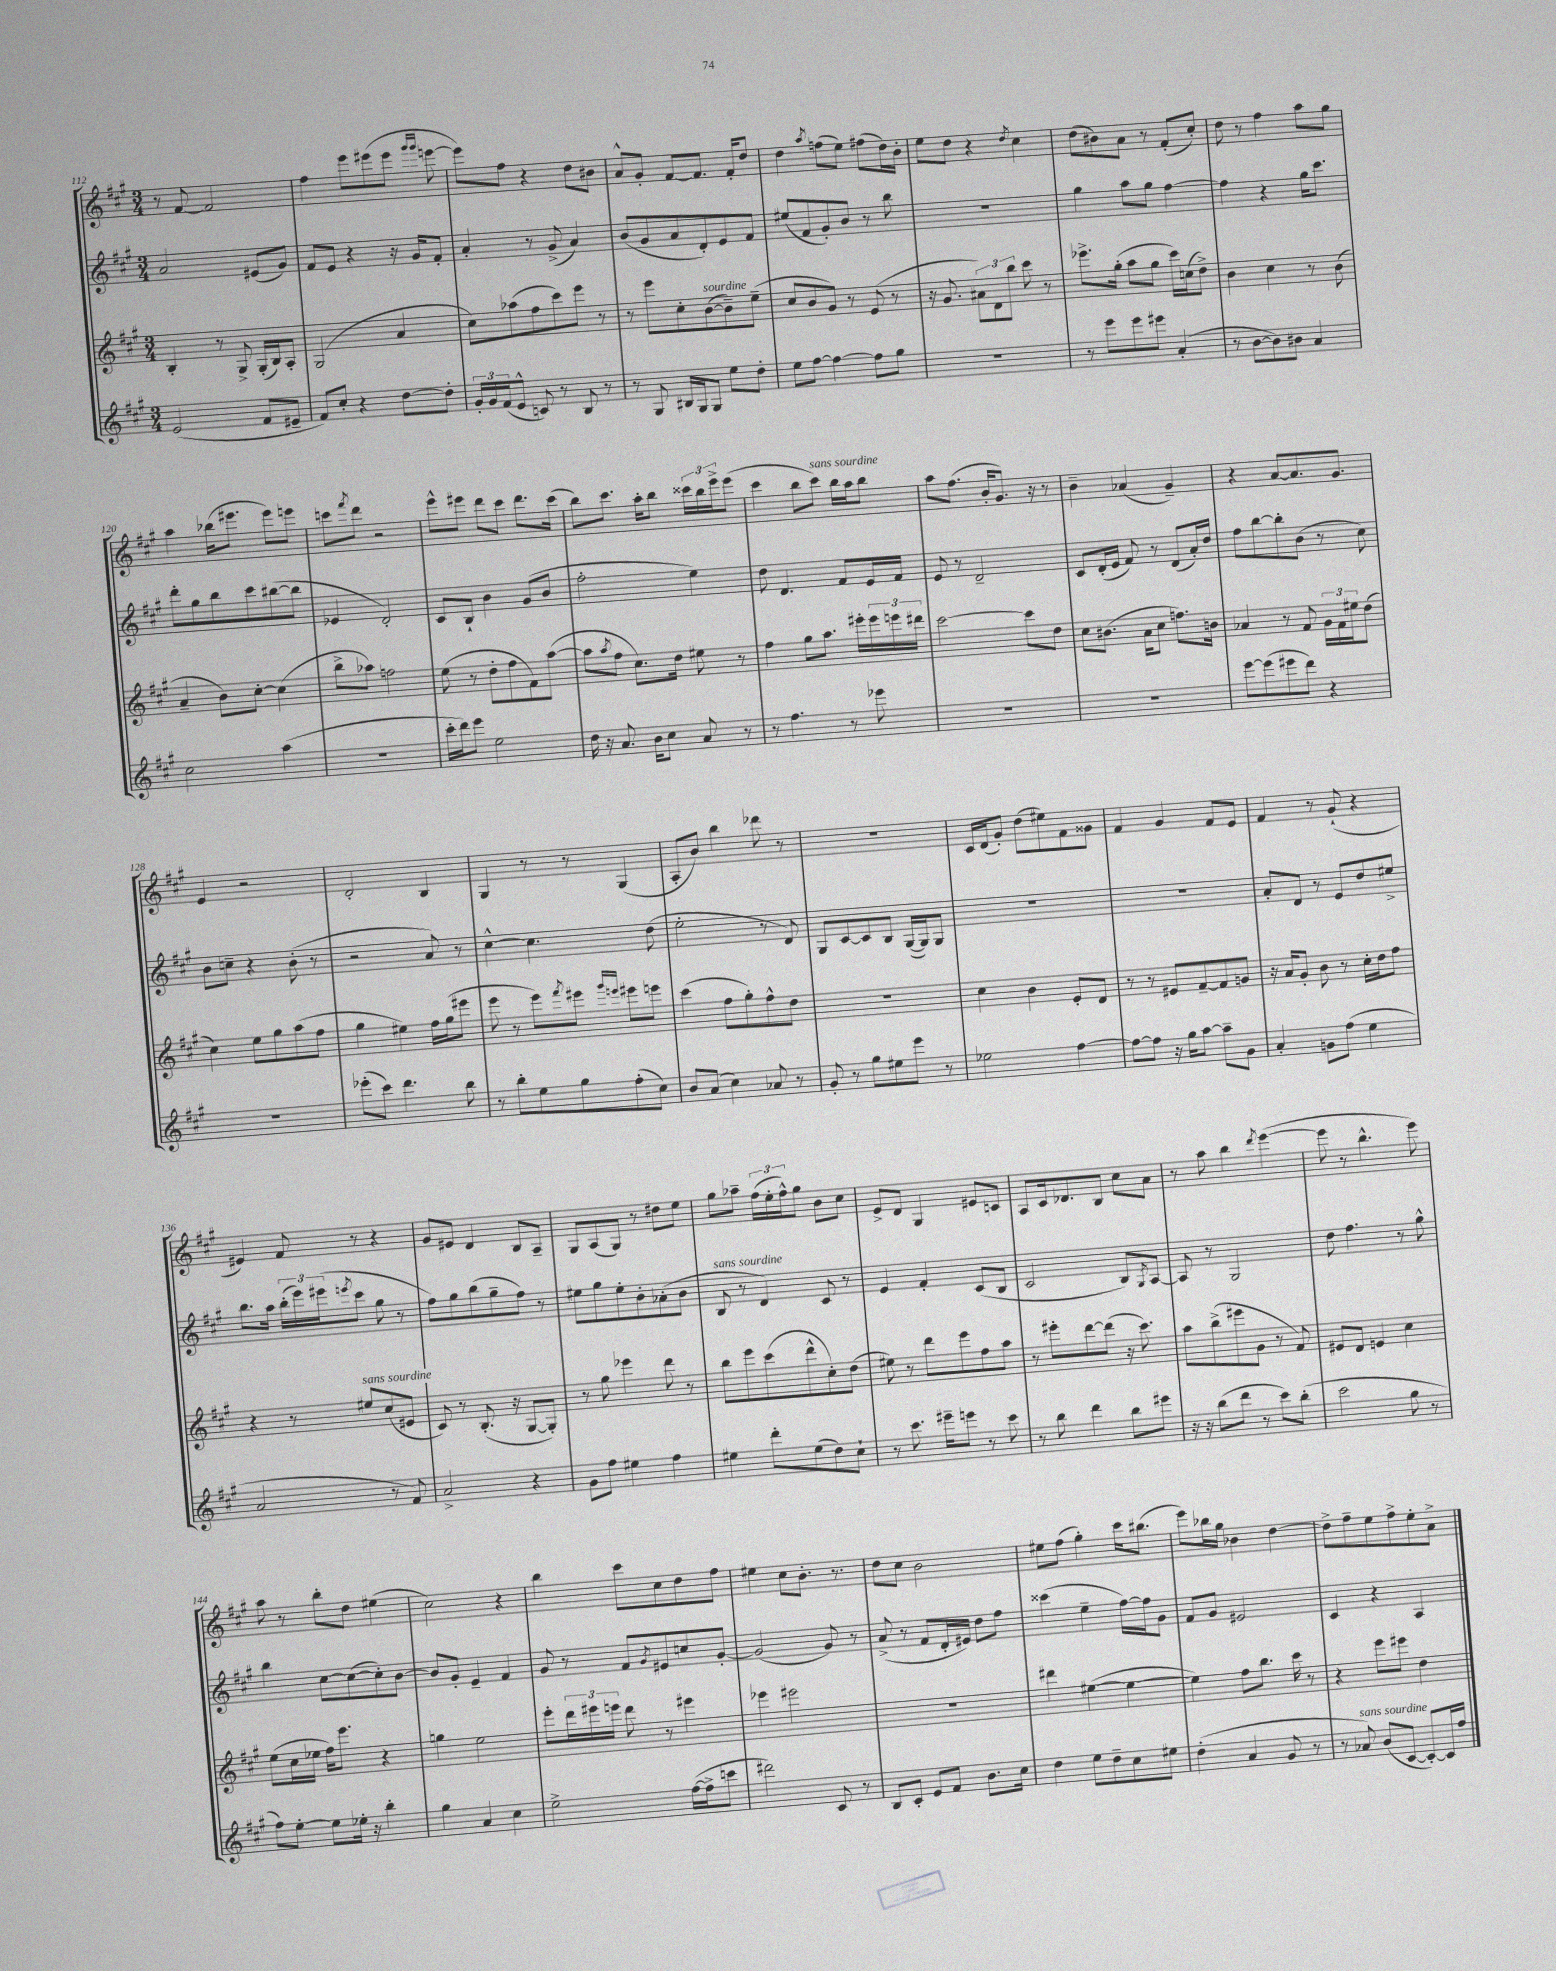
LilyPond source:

<<
\new StaffGroup <<
\new Staff = "s0" {
    \clef treble \key a \major \numericTimeSignature \time 3/4
    r8 fis'8~ fis'2 |
    fis''4 e'''8 eis'''8( eis'''8 \grace { gis'''16 gis'''16 } e'''8~ |
    e'''8) fis''8 r4 d''8 bis'8 |
    a'8-^ gis'8-. fis'8~ fis'8. fis'16-. d''8 |
    d''4 \acciaccatura { a''8 } f''8( e''8) fis''8( d''16) b'16-. |
    e''8 d''8 r4 \acciaccatura { d''8 } cis''4 |
    d''8( bis'8) a'8 r8 fis'8-.( cis''8-.) |
    d''8 r8 fis''4 a''8 gis''8 |
    a''4 bes''16( eis'''8. eis'''8) e'''8 |
    c'''8 \acciaccatura { fis'''8 } d'''8 r2 |
    e'''8-^ eis'''8 d'''8 cis'''8 d'''8. cis'''16( |
    b''8) cis'''8. a''16-. b''8 \tuplet 3/2 { cisis'''16 b''16 e'''16-> } e'''8( |
    cis'''4 b''8 cis'''8^\markup { \italic "sans sourdine" }) b''16 a''16 b''8 |
    a''8 fis''8.( b'16-. gis'8.) r16 r8 |
    b'4-- aes'4( gis'4--) |
    r4 a'8~ a'8. gis'8. |
    e'4 r2 |
    d'2-. b4 |
    gis4 r8 r8 gis4( |
    a8-. b'8) b''4 des'''8 r8 |
    R2. |
    cis'16 d'16( gis'8-.) d''8( eis''8) fis'8 gisis'8 |
    fis'4 gis'4 fis'8 e'8 |
    fis'4 r8 gis'8-!( r4 |
    eis'4) fis'8 r8 r4 |
    gis'8 eis'8 d'4 b8 a8-- |
    gis8 a8( gis8) r8 dis''8 e''8 |
    gis''8 aes''8-- \tuplet 3/2 { fis''16( e''16-. fis''16-^) } gis''8 b'8 cis''8 |
    e'8-> d'8 gis4 eis'8 c'8 |
    a8 cis'16 des'8. b8 cis''8 a'8 |
    r8 a''8 b''4 \acciaccatura { d'''8 } e'''4~( |
    e'''8 r8 b''4.-^ e'''8) |
    a''8 r8 b''8-. d''8 eis''4( |
    cis''2) r4 |
    b''4 cis'''8 cis''8 d''8 fis''8 |
    eis''4 cis''8 b'8.-. r8. |
    d''8 cis''8 b'2 |
    eis''8 fis''8( gis''4-.) cis'''16 bis''8.( |
    e'''8) bes''16 gis''16 bes'4 d''4~ |
    d''8-> fis''8-- e''8 fis''8-> e''8-. a'8-> \bar "|." |
}
\new Staff = "s1" {
    \clef treble \key a \major \numericTimeSignature \time 3/4
    a'2 eis'8( gis'8) |
    fis'8 e'8 r4 r16 gis'16 fis'8-. |
    a'4-. r8 gis'8->( a'4) |
    b'8( gis'8 a'8 d'8-.) e'8 fis'8 |
    eis''8( fis'8 gis'8-.) b'8 r8 b''8 |
    R2. |
    gis''4 a''8 gis''8 fis''4~ |
    fis''4 r4 gis''16 cis'''8. |
    d'''8-. gis''8 b''8 cis'''8 bis''8~( bis''8 |
    ees'4 d'2-.) |
    cis'8 b8-! b'4 gis'8( b'8 |
    fis''2-. e''4) |
    d''8 d'4. fis'8 e'16 fis'16 |
    e'8 r8 d'2-- |
    cis'8 d'16-.( e'16 fis'8) r8 d'8( a'16-.) d''16 |
    fis''8 b''8~ b''8-. b'8( r8 cis''8) |
    b'8 c''8-- r4 b'8-.( r8 |
    r2 a'8) r8 |
    cis''4~-^ cis''4. d''8( |
    e''2-. r8 d'8) |
    gis8 cis'8~ cis'8 b8 gis16~( gis16) gis8 |
    R2. |
    R2. |
    a'8-. d'8 r8 e'8 d''8 eis''8-> |
    b''8. a''16 \tuplet 3/2 { b''16-.( e'''16) eis'''16( } \acciaccatura { e'''8 } cis'''8 gis''8 r8 |
    fis''8) gis''8 b''8( gis''8-- fis''8) r8 |
    eis''8 gis''8 eis''8-. b'8-. aes'8-.( b'8 |
    b8^\markup { \italic "sans sourdine" } r8 d'4) cis'8 r8 |
    e'4 fis'4-. cis'8( b8 |
    cis'2 b8) \acciaccatura { gis8 } a8~ |
    a8 r8 gis2 |
    d''8 fis''4. r8 gis''8-^ |
    b''4 cis''8~ cis''8~( cis''8-.) b'8~ |
    b'8 gis'8-. e'4-- fis'4 |
    gis'8 r8 fis'8 \acciaccatura { gis'8 } eis'8 c''8 gis'8~-. |
    gis'2( gis'8) r8 |
    a'8->( r8 fis'8 d'16-. eis'16) d''8 fis''8 |
    cisis'''4( e''4-- fis''16~) fis''16 gis'8 |
    fis'8 gis'8 eis'2 |
    cis'4 r4 a4 \bar "|." |
}
\new Staff = "s2" {
    \clef treble \key a \major \numericTimeSignature \time 3/4
    b4-. r8 gis8-> gis16-.( b16) a8-. |
    gis2( a'4 |
    cis''8) aes''8( fis''8 cis'''8) e'''8 r8 |
    r8 e'''8 cis''8-. b'8~^\markup { \italic "sourdine" }( b'8--) e''8--( |
    cis''8 b'8 gis'8) r8 e'8( r8 |
    r16 gis'8. \tuplet 3/2 { ais'8) d'8 b''8 } cis'''8 r8 |
    ees'''8.-> gis''16-.( a''8 gis''8 cis'''16) c''16( d''8->) |
    b'4 cis''4 r8 b'8( |
    a'4-- b'8) cis''8~-. cis''4( |
    b''8-> aes''8) f''2 |
    e''8( r8 d''8-. fis''8 fis'8) a''8~( |
    a''8 \acciaccatura { a''8 } fis''8 cis''8.) d''16 eis''8 r8 |
    fis''4 gis''8 a''8. eis'''16-. \tuplet 3/2 { eis'''16 e'''16 dis'''16 } |
    cis'''2~ cis'''8 d''8 |
    cis''8 bis'8.( a'16 cis''8 f''8.) b'16 |
    aes'4 r8 fis'8 \tuplet 3/2 { gis'16 fis'16 eis''16 } d''8( |
    cis''4) e''8 gis''8 a''8( fis''8 |
    gis''4 eis''4) fis''16 gis''16( eis'''8 |
    e'''8 r8 e'''8) \acciaccatura { fis'''8 } eis'''8 \grace { gis'''16 e'''16 } eis'''8 e'''8 |
    cis'''4( fis''8 gis''8-.) fis''8-^ d''8 |
    R2. |
    cis''4 b'4 e'8-. d'8 |
    r8 r8 eis'8 fis'8~-- fis'8 g'8 |
    r16 a'16 gis'8-. b'8 r8 cis''16-. d''16 fis''8 |
    r4 r8 eis''8^\markup { \italic "sans sourdine" } cis''8( eis'8 |
    cis'8) r8 b8.-.( r16 gis8~ gis8-.) |
    r8 gis''8 ees'''4 d'''8 r8 |
    b''8 e'''8 cis'''8( d'''8-^ cis''8-.) d''8( |
    eis''8) r8 d'''8 e'''8 fis''8 a''8 |
    r8 eis'''8-. d'''8~ d'''8( r16 cis'''8.) |
    a''8 b''8->( eis'''8 gis'8 r8 fis'8) |
    eis'8 d'8 e'4 cis''4 |
    e''8( cis''16 ees''16 fis''16) e'''8. r4 |
    g''4 e''2 |
    e'''8-. \tuplet 3/2 { d'''16 eis'''16 e'''16 } d'''8 r8 eis'''4 |
    ees'''4 eis'''2 |
    R2. |
    dis'''4 eis''4~( eis''4~ |
    eis''4) fis''8 b''8. cis'''16 r8 |
    r4 e'''8 eis'''8 d''4 \bar "|." |
}
\new Staff = "s3" {
    \clef treble \key a \major \numericTimeSignature \time 3/4
    e'2( fis'8 eis'8-- |
    fis'8) cis''8-. r4 d''8~ d''8-. |
    \tuplet 3/2 { gis'16-. gis'16 fis'16( } e'8-^ c'8) r8 b8 r8 |
    r8 gis8 bis16 gis16 gis8 e''8 d''8-. |
    e''8 fis''8~ fis''4~ fis''8 gis''8 |
    R2. |
    r8 e'''8 e'''8 eis'''8 a'4-.( |
    r8 b'8~ b'8) bis'8 a'4 |
    cis''2 a''4( |
    R2. |
    cis'''16-. d'''16) e'''8 e''2 |
    d''16 r16 a'8. b'16 cis''8 a'8 r8 |
    r8 fis''4. r8 ees'''8 |
    R2. |
    R2. |
    e'''8~ e'''8( eis'''8 d'''8) r4 |
    R2. |
    ees'''8-.( cis'''8) d'''4. b''8 |
    r8 b''8-. e''8 gis''8 fis''8-.( cis''8) |
    b'8 a'8( cis''4) aes'8 r8 |
    gis'8-. r8 gis''8 eis''8 e'''8 r8 |
    ees''2 fis''4~ |
    fis''8~ fis''8 r16 gis''16 a''8~ a''8-- gis'8 |
    a'4-. g'8 fis''8( e''4 |
    a'2 r8 fis'8) |
    a'2-> r4 |
    gis'8 fis''8 eis''4 fis''4 |
    eis''4 d'''8-. eis''8( d''8) cis''8-! |
    r8 cis'''8. eis'''16-- e'''8 r8 cis'''8 |
    r8 b''8 d'''4 b''8 eis'''8 |
    r16 r16 b''8( d'''8 r8 cis'''8) b''8-.( |
    cis'''2 gis''8 r8 |
    fis''8) e''8~-. e''8 ees''16-. r16 b''4-. |
    gis''4 a'4 cis''4 |
    e''2-> fis''16~( fis''16-> c'''8 |
    dis'''2) cis'8 r8 |
    b8 cis'8-. e'8 fis'8 b'8. cis''16 |
    d''4 e''8 d''8-- cis''8 eis''8 |
    d''4-.( a'4 gis'8 r8 |
    r8 aes'8^\markup { \italic "sans sourdine" }) b'8( cis'8~ cis'8~-.) cis'16 fis''16 \bar "|." |
}
>>
>>
\layout { \context { \Score currentBarNumber = #112 } }
